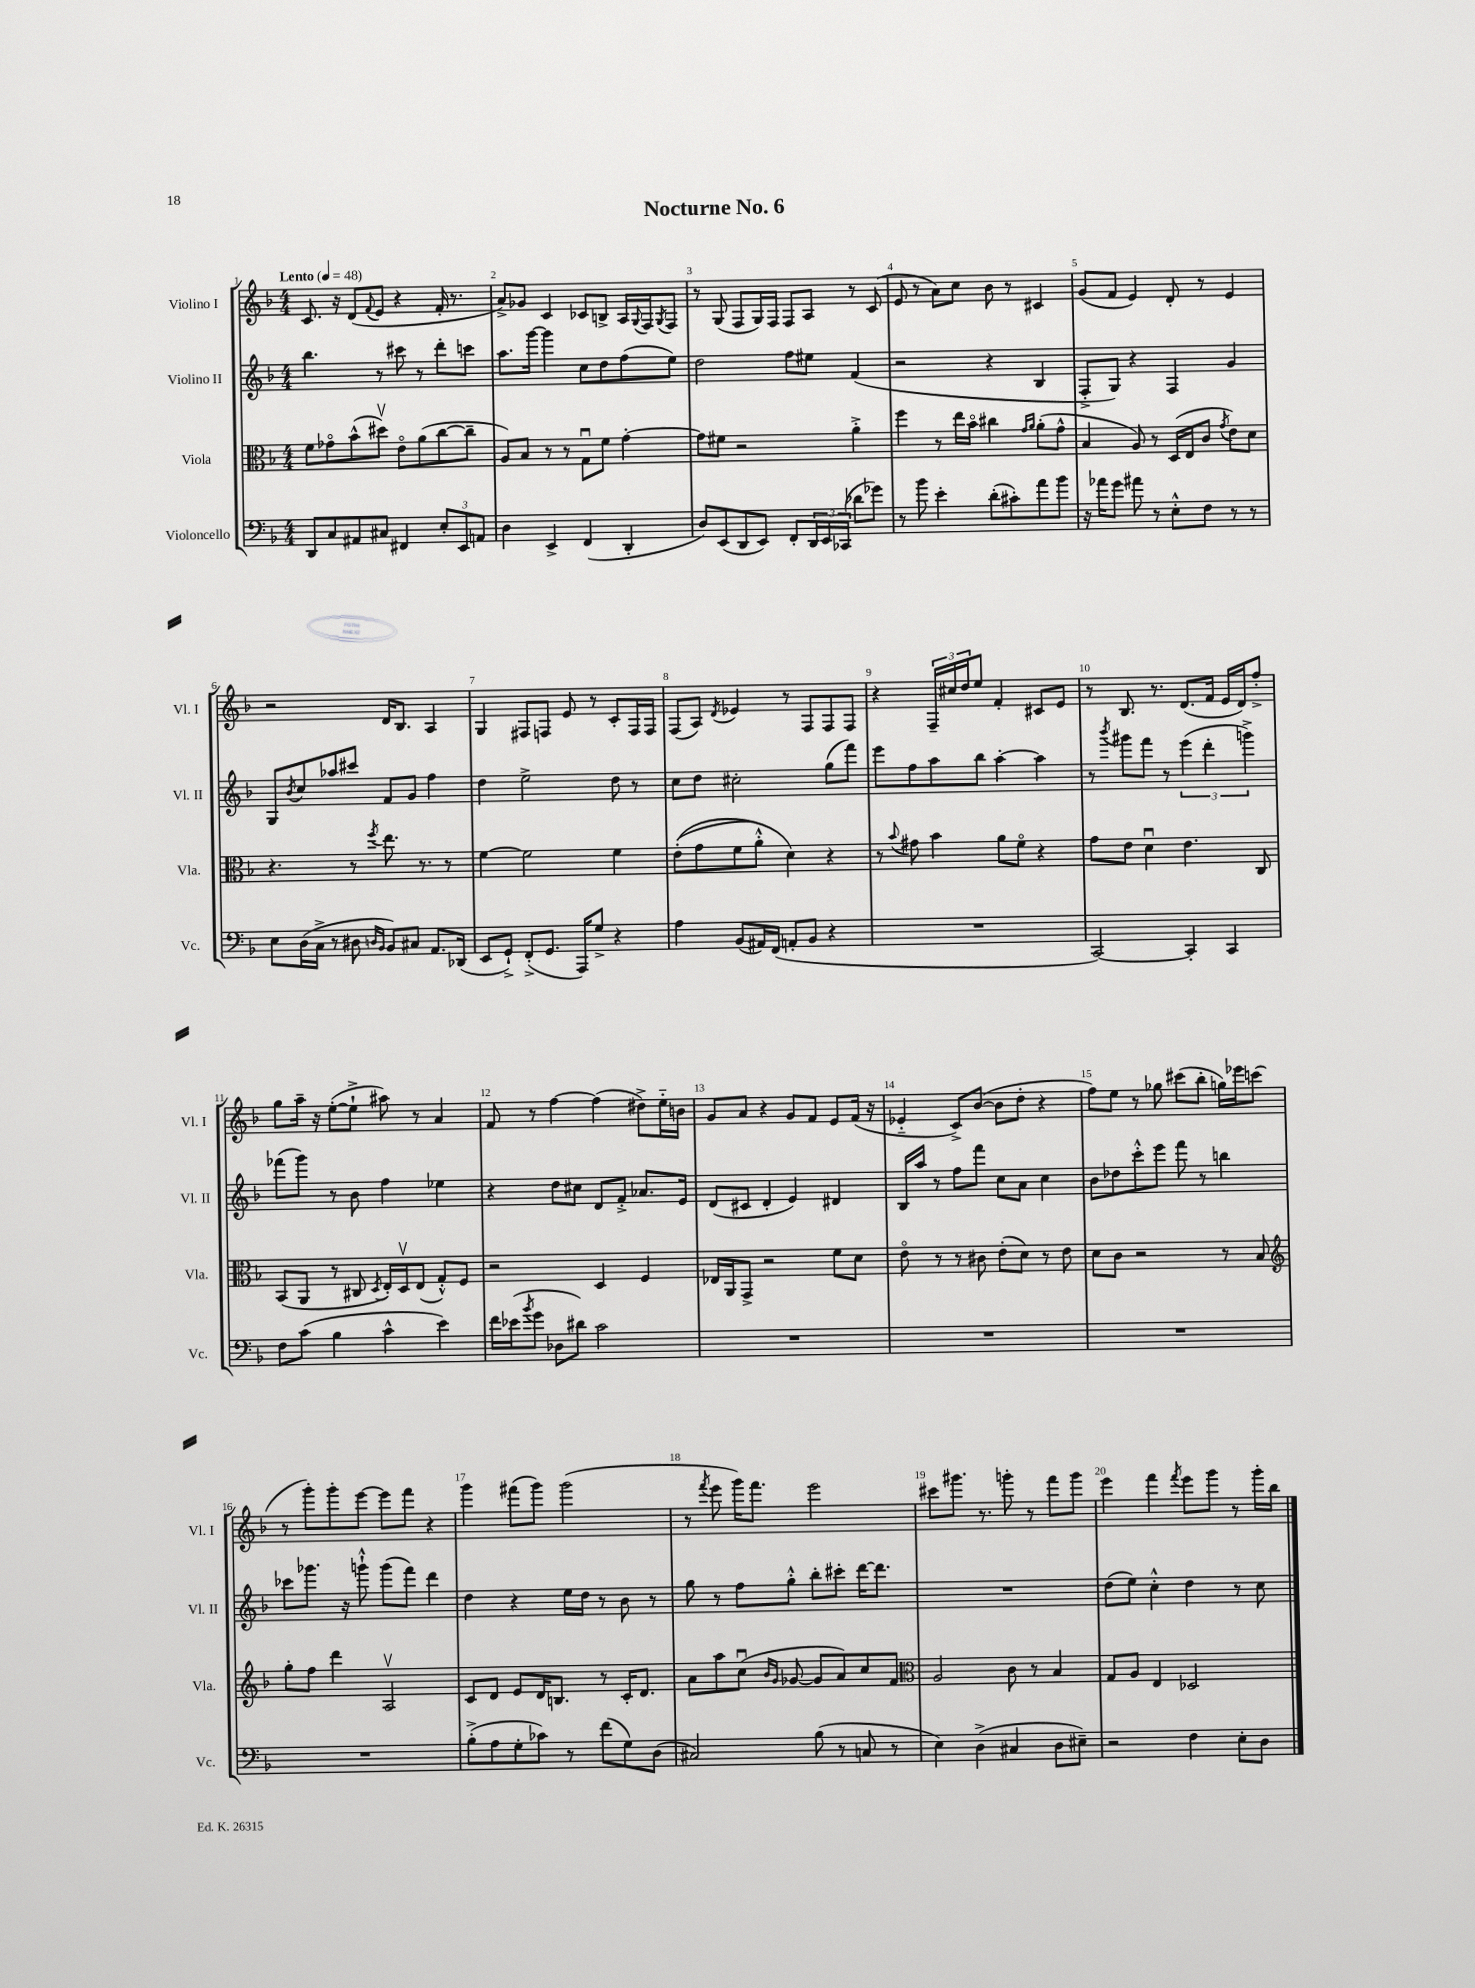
\header { title = "Nocturne No. 6" }
<<
\new StaffGroup <<
\new Staff = "s0" \with { instrumentName = "Violino I" shortInstrumentName = "Vl. I" } {
    \clef treble \key f \major \numericTimeSignature \time 4/4 \tempo "Lento" 4 = 48
    c'8. r16 d'8( \appoggiatura { f'8 } e'8 r4 f'16-. r8. |
    a'8->) ges'8 c'4 ces'8 b8-> a16 \appoggiatura { g8 } f16 \acciaccatura { g8 } f8 |
    r8 g8( f8 g16) f16 f8 a8 r8 c'8( |
    e'8 r8 a'8) c''8 bes'8 r8 cis'4 |
    g'8( f'8 e'4) d'8-. r8 e'4 |
    r2 d'16 bes8. a4 |
    g4 fis8 f8 e'8 r8 c'8-. f16 f16 |
    f8( a8) \acciaccatura { d'8 } ees'4 r8 f8 f8 f8 |
    r4 \tuplet 3/2 { f16-- cis''16 d''16 } e''8 f'4-. cis'8 e'8 |
    r8 bes8. r8. d'8.( f'16 e'16 d'16) f''8-.-> |
    g''8 a''16-- r16 e''8~-.( e''8-!-> ais''8) r8 a'4 |
    f'8 r8 f''4~ f''4( dis''8->) e''16-_ b'16 |
    g'8 a'8 r4 g'8 f'8 e'8 f'16( r16 |
    ees'4-_ c'8->) bes'8~( bes'8 d''8-. r4 |
    f''8) e''8 r8 ges''8 cis'''8( bes''8-. g''16) ees'''16 c'''8( |
    r8 g'''8-.) g'''8-. e'''8~ e'''8 f'''8 r4 |
    g'''4 fis'''8( g'''8) g'''2( |
    r8 \acciaccatura { f'''8 } e'''8 g'''16) f'''8. e'''2 |
    cis'''8 gis'''8. r8. g'''8-. r8 f'''8 g'''8 |
    e'''4 f'''4 \acciaccatura { f'''8 } e'''8 g'''8 r8 g'''16-. bes''16 \bar "|." |
}
\new Staff = "s1" \with { instrumentName = "Violino II" shortInstrumentName = "Vl. II" } {
    \clef treble \key f \major \numericTimeSignature \time 4/4
    bes''4. r8 cis'''8 r8 d'''8-. c'''8 |
    a''8. g'''16~ g'''4 c''8 d''8 f''8( e''8) |
    d''2 f''8 eis''8 f'4( |
    r2 r4 bes4 |
    f8-.-> g8) r4 f4 g'4 |
    g8 \acciaccatura { bes'8 } c''8 aes''8 cis'''8 f'8 g'8 f''4 |
    d''4 e''2-> d''8 r8 |
    c''8 d''8 cis''2-. g''8( f'''8) |
    e'''8 f''8 a''8 bes''8 a''4~-. a''4 |
    r8 \acciaccatura { bes'''8 } gis'''8 f'''8 r8 \tuplet 3/2 { e'''4( d'''4-. g'''4->) } |
    fes'''8( g'''8) r8 bes'8 f''4 ees''4 |
    r4 d''8 cis''8 d'8 f'8-.-> aes'8. e'16 |
    d'8( cis'8 d'4-. e'4) dis'4 |
    bes16 a''16 r8 f''8 f'''8 c''8 a'8 c''4 |
    bes'8 des''8 c'''8-.-^ e'''8 f'''8 r8 b''4 |
    ces'''8 ges'''8. r16 g'''8-!-^ g'''8( f'''8) d'''4 |
    d''4 r4 e''16 d''16 r8 bes'8 r8 |
    g''8 r8 f''8 g''8-.-^ bes''8-. cis'''8-. d'''16~ d'''8. |
    R1 |
    d''8( e''8) c''4-.-^ d''4 r8 c''8 \bar "|." |
}
\new Staff = "s2" \with { instrumentName = "Viola" shortInstrumentName = "Vla." } {
    \clef alto \key f \major \numericTimeSignature \time 4/4
    f'8 ges'8\flageolet bes'8-^( dis''8\upbow) e'8\flageolet a'8( c''8~ c''8-- |
    a8) bes8 r8 r8 g8\downbow f'8 g'4~-. |
    g'8 fis'8 r2 a'4-.-> |
    f''4 r8 e''16 bes'16\flageolet cis''4 \grace { g'16 a'16 } a'8-.( g'8-^ |
    bes4 a8) r8 d16( e16 c'8 \acciaccatura { g'8 } e'8) d'8 |
    r4. r8 \acciaccatura { f''8 } e''8. r8. r8 |
    f'4~ f'2 f'4 |
    e'8-.(\( g'8 f'8 a'8-.-^) d'4\) r4 |
    r8 \appoggiatura { bes'8 } gis'8 bes'4 a'8 f'8\flageolet r4 |
    g'8 e'8 d'4\downbow e'4. c8 |
    bes,8( a,8 r8 cis8 \acciaccatura { d8 } e16-.) d16\upbow e8( g8-.-^) f8 |
    r2 d4 f4 |
    ees16 a,16 g,8-> r2 f'8 d'8 |
    e'8\flageolet r8 r8 cis'8 e'8-.( d'8) r8 e'8 |
    d'8 c'8 r2 r8 bes8 |
    \clef treble g''8-. f''8 d'''4 a2\upbow |
    c'8 d'8 e'8 d'16 b8. r8 c'16-. d'8. |
    a'8 a''8 c''8\downbow( \grace { bes'16 g'16 } ges'8~ ges'8 a'8) c''8 f'8 |
    \clef alto a2 c'8 r8 bes4 |
    g8 a8 e4 des2 \bar "|." |
}
\new Staff = "s3" \with { instrumentName = "Violoncello" shortInstrumentName = "Vc." } {
    \clef bass \key f \major \numericTimeSignature \time 4/4
    d,8 c8 ais,8 cis8 fis,4 \tuplet 3/2 { e8-. e,8 a,8 } |
    d4 e,4-> f,4( d,4-. |
    d8) e,8( d,8 e,8) f,8-. \tuplet 3/2 { d,16 e,16 ces,16( } des'8 ges'8) |
    r8 bes'8 e'4-. d'8-.( cis'8-.) a'8 bes'8 |
    r16 aes'16 g'8 ais'8 r8 e8-.-^ f8 r8 r8 |
    e8 d16( c16-> r8 dis8 \grace { d16 bes,16 } bes,8) cis8 a,8. des,16( |
    e,8 g,8-!->) f,8-.->( g,8. a,,16) g8-> r4 |
    a4 bes,8( ais,16) f,16( a,8-. bes,8 r4 |
    R1 |
    c,2~) c,4-. c,4 |
    f8 c'8( bes4 c'4-^ e'4) |
    f'16 ees'16( \acciaccatura { bes'8 } g'8 des8 dis'8) c'2 |
    R1 |
    R1 |
    R1 |
    R1 |
    bes8-.->( a8 g8-. ces'8) r8 f'8( g8) d8( |
    cis2) bes8( r8 c8 r8 |
    e4) d4->( cis4 d8 eis8--) |
    r2 f4 e8-. d8 \bar "|." |
}
>>
>>
\layout { \context { \Score \override BarNumber.break-visibility = ##(#f #t #t) barNumberVisibility = #all-bar-numbers-visible } }
